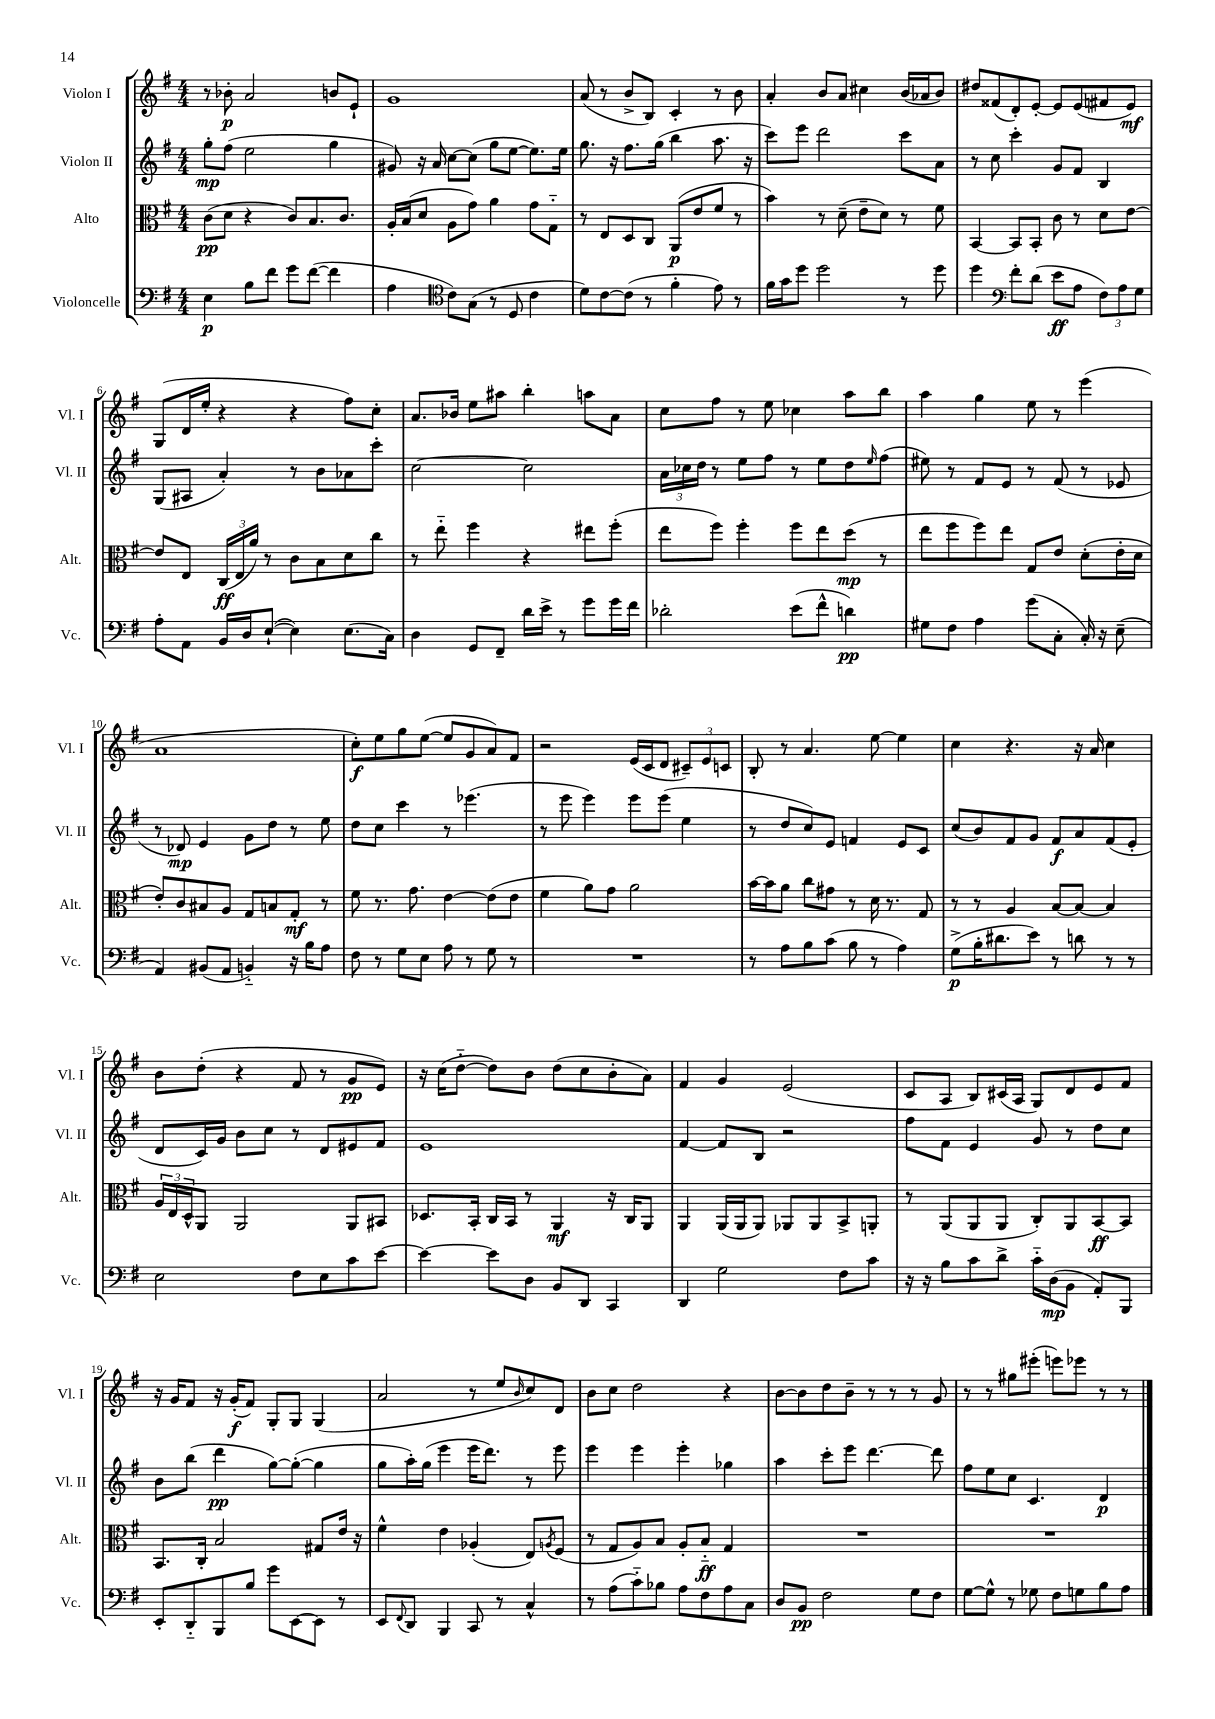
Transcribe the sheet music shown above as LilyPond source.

<<
\new StaffGroup <<
\new Staff = "s0" \with { instrumentName = "Violon I" shortInstrumentName = "Vl. I" } {
    \clef treble \key g \major \numericTimeSignature \time 4/4
    r8 bes'8-.\p a'2 b'8 e'8-! |
    g'1 |
    a'8( r8 b'8-> b8) c'4-. r8 b'8 |
    a'4-. b'8 a'8 cis''4 b'16( aes'16 b'8) |
    dis''8 fisis'8( d'8-.) e'8~-. e'8 e'8( fis'8 e'8\mf) |
    g8( d'16 e''16-. r4 r4 fis''8) c''8-. |
    a'8. bes'16 e''8 ais''8 b''4-. a''8 a'8 |
    c''8 fis''8 r8 e''8 ces''4 a''8 b''8 |
    a''4 g''4 e''8 r8 e'''4( |
    a'1 |
    c''8-.\f) e''8 g''8 e''8~( e''8 g'8 a'8) fis'8 |
    r2 e'16( c'16 d'8 \tuplet 3/2 { cis'8--) e'8 c'8 } |
    b8-. r8 a'4. e''8~ e''4 |
    c''4 r4. r16 a'16 c''4 |
    b'8 d''8-.( r4 fis'8 r8 g'8\pp e'8) |
    r16 c''16( d''8~-_ d''8) b'8 d''8( c''8 b'8-. a'8) |
    fis'4 g'4 e'2( |
    c'8 a8 b8) cis'16( a16 g8) d'8 e'8 fis'8 |
    r16 g'16 fis'8 r16 g'16-.\f( fis'8) g8-. g8 g4( |
    a'2 r8 e''8 \grace { b'16 } c''8) d'8 |
    b'8 c''8 d''2 r4 |
    b'8~ b'8 d''8 b'8-- r8 r8 r8 g'8 |
    r8 r8 gis''8 eis'''8-.( e'''8) ees'''8 r8 r8 \bar "|." |
}
\new Staff = "s1" \with { instrumentName = "Violon II" shortInstrumentName = "Vl. II" } {
    \clef treble \key g \major \numericTimeSignature \time 4/4
    g''8-.\mp fis''8( e''2 g''4 |
    gis'8) r16 a'16 c''8~ c''8( g''8 e''8~ e''8.) e''16 |
    g''8. r16 fis''8. g''16( b''4 a''8. r16 |
    c'''8) e'''8 d'''2 c'''8 a'8 |
    r8 c''8 c'''4-. g'8 fis'8 b4 |
    g8( ais8 a'4-.) r8 b'8 aes'8 c'''8-. |
    c''2~ c''2 |
    \tuplet 3/2 { a'16 ces''16 d''16 } r8 e''8 fis''8 r8 e''8 d''8 \grace { e''16 } fis''8( |
    eis''8) r8 fis'8 e'8 r8 fis'8( r8 ees'8 |
    r8 des'8\mp) e'4 g'8 d''8 r8 e''8 |
    d''8 c''8 c'''4 r8 ees'''4.( |
    r8 e'''8 e'''4) e'''8 e'''8( e''4 |
    r8 d''8 c''8) e'8 f'4 e'8 c'8 |
    c''8( b'8) fis'8 g'8 fis'8\f a'8 fis'8( e'8-. |
    d'8 c'16) g'16 b'8 c''8 r8 d'8 eis'8 fis'8 |
    e'1 |
    fis'4~ fis'8 b8 r2 |
    fis''8 fis'8 e'4 g'8 r8 d''8 c''8 |
    b'8 b''8( d'''4\pp g''8~) g''8~-.( g''4 |
    g''8 a''16-.) g''16( e'''4 e'''16 d'''8.) r8 e'''8 |
    e'''4 e'''4 e'''4-. ges''4 |
    a''4 c'''8-. e'''8 d'''4.~ d'''8 |
    fis''8 e''8 c''8 c'4. d'4\p \bar "|." |
}
\new Staff = "s2" \with { instrumentName = "Alto" shortInstrumentName = "Alt." } {
    \clef alto \key g \major \numericTimeSignature \time 4/4
    c'8\pp( d'8 r4 c'8) b8. c'8. |
    a16-. b16( d'8 a8 g'8) a'4 g'8 g8-_ |
    r8 e8 d8 c8 a,8\p( e'8 fis'8 r8 |
    b'4) r8 d'8--( e'8-- d'8) r8 fis'8 |
    b,4~ b,8 b,8-. c'8 r8 d'8 e'8~ |
    e'8 e8 \tuplet 3/2 { c16\ff( e16 a'16) } r8 c'8 b8 d'8 c''8 |
    r8 e''8-_ fis''4 r4 eis''8 fis''8-.( |
    e''8 fis''8) fis''4-. fis''8 e''8 d''8\mp( r8 |
    e''8 fis''8 fis''8) e''8 g8 e'8 d'8-.( e'16-. d'16 |
    e'8-.) c'8 bis8 a8 g8 b8 g8-.\mf r8 |
    fis'8 r8. g'8. e'4~ e'8( e'8 |
    fis'4 a'8) g'8 a'2 |
    b'16~ b'16 a'8 c''8 gis'8 r8 d'16 r8. g8 |
    r8 r8 a4 b8~ b8~ b4 |
    \tuplet 3/2 { a16 e16 d16-^ } a,8 a,2 a,8 bis,8 |
    des8. b,16-. c16 b,16 r8 a,4\mf r16 c16 a,8 |
    a,4 a,16( a,16 a,8) aes,8 aes,8 b,8-> a,8-. |
    r8 a,8( a,8 a,8 c8-.) a,8 b,8~\ff b,8 |
    b,8. c16-. b2 gis8 e'16 r16 |
    fis'4-^ e'4 aes4-.( e8) \acciaccatura { a8 } fis8( |
    r8 g8 a8) b8 a8-. b8-_\ff g4 |
    R1 |
    R1 \bar "|." |
}
\new Staff = "s3" \with { instrumentName = "Violoncelle" shortInstrumentName = "Vc." } {
    \clef bass \key g \major \numericTimeSignature \time 4/4
    e4\p b8 fis'8 g'8 fis'8~( fis'4 |
    a4 \clef tenor c'8) g8( r8 d8 c'4 |
    d'8) c'8~ c'8( r8 fis'4-. e'8) r8 |
    fis'16 g'16 d''8 d''2 r8 d''8 |
    d''4 \clef bass fis'8-. d'8( e'8\ff a8 \tuplet 3/2 { fis8) a8 g8 } |
    a8-. a,8 b,16 d16 e8~-!( e4) e8.( c16) |
    d4 g,8 fis,8-- d'16 e'16-> r8 g'8 g'16 fis'16 |
    des'2-. e'8( fis'8-^ d'4\pp) |
    gis8 fis8 a4 g'8( c8-. c16-.) r16 e8--( |
    a,4) bis,8( a,8 b,4-_) r16 b16 a8 |
    fis8 r8 g8 e8 a8 r8 g8 r8 |
    R1 |
    r8 a8 b8 c'8( b8 r8 a4) |
    g8->\p( b16-. dis'8. e'8) r8 d'8 r8 r8 |
    e2 fis8 e8 c'8 e'8~ |
    e'4~ e'8 d8 b,8 d,8 c,4 |
    d,4 g2 fis8 c'8 |
    r16 r16 b8 c'8 d'8-> c'16-_ d16\mp( b,8 a,8-.) b,,8 |
    e,8-. d,8-_ b,,8 b8 g'8 e,8~ e,8 r8 |
    e,8 \appoggiatura { fis,8 } d,8 b,,4 c,8 r8 c4-^ |
    r8 a8( c'8-_) bes8 a8 fis8 a8 c8 |
    d8 b,8\pp fis2 g8 fis8 |
    g8~ g8-^ r8 ges8 fis8 g8 b8 a8 \bar "|." |
}
>>
>>
